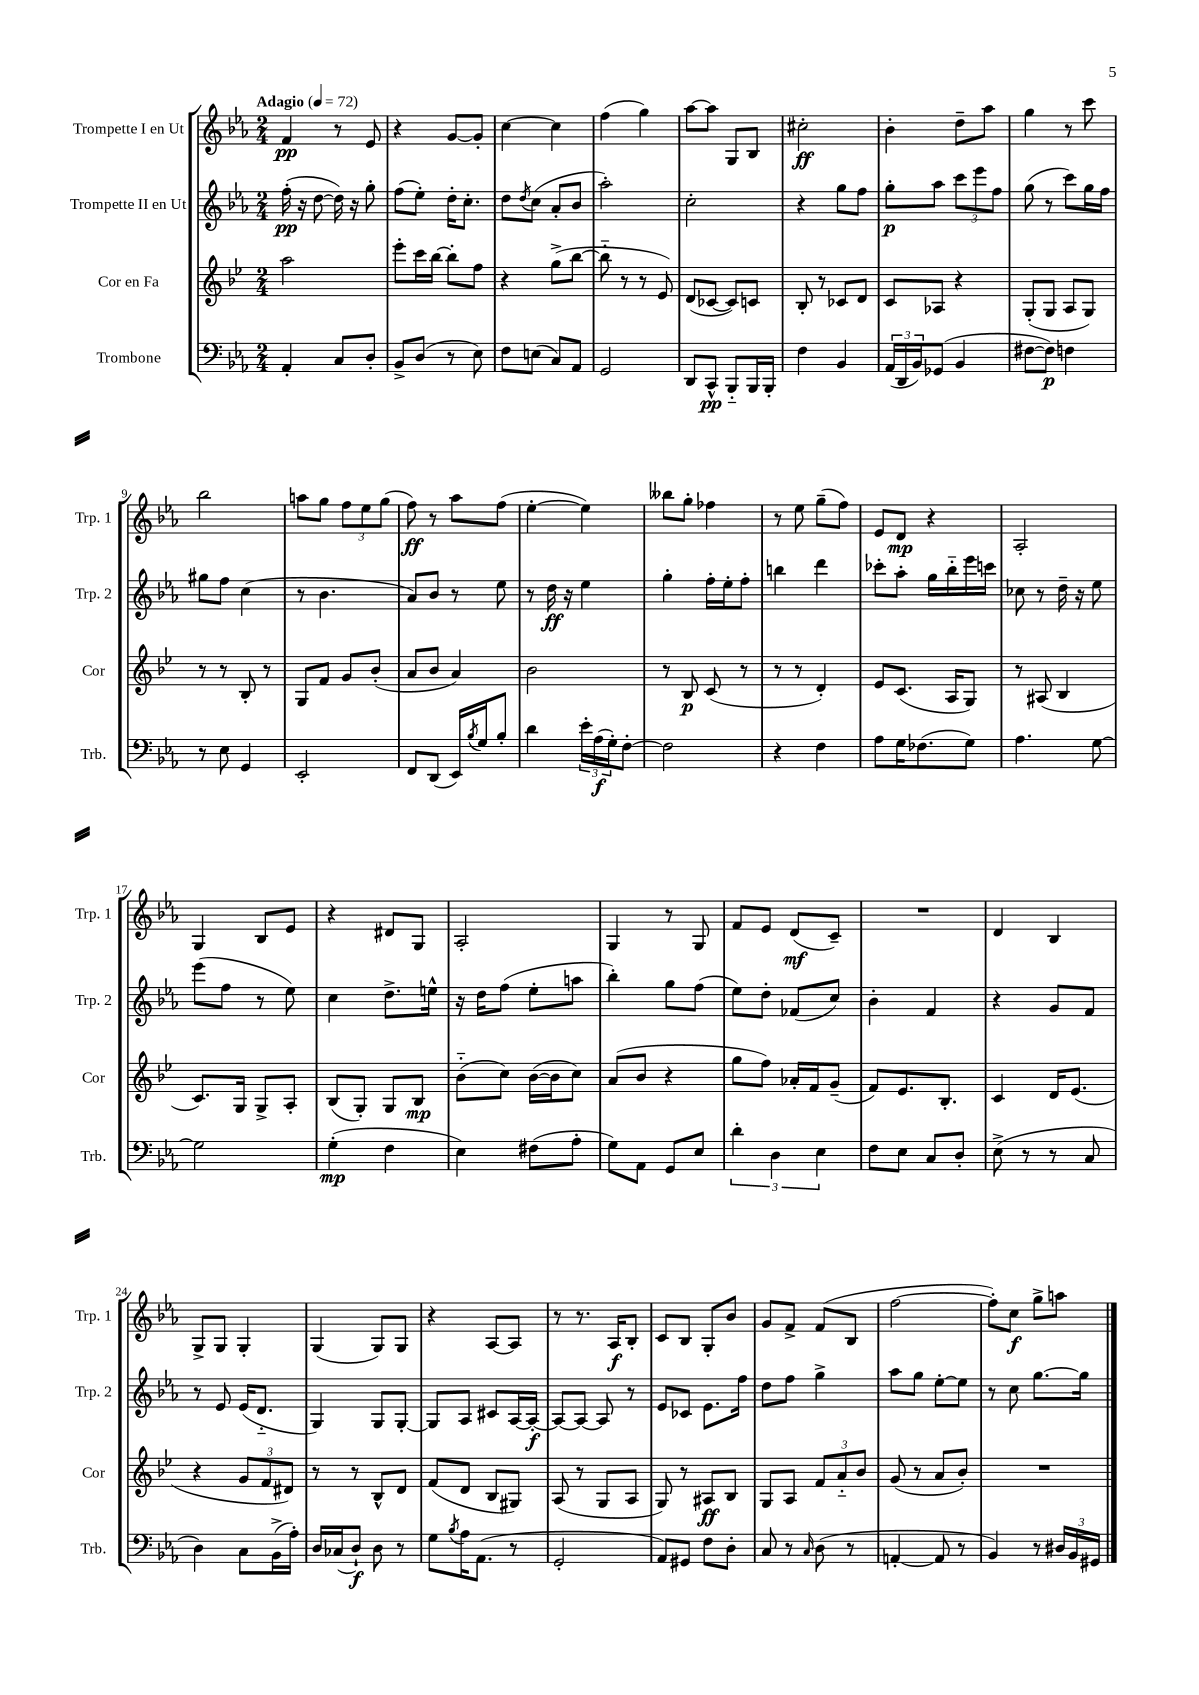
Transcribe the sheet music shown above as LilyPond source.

<<
\new StaffGroup <<
\new Staff = "s0" \with { instrumentName = "Trompette I en Ut" shortInstrumentName = "Trp. 1" } {
    \clef treble \key ees \major \numericTimeSignature \time 2/4 \tempo "Adagio" 4 = 72
    f'4\pp r8 ees'8 |
    r4 g'8~ g'8-. |
    c''4~ c''4 |
    f''4( g''4) |
    aes''8~ aes''8 g8 bes8 |
    cis''2-.\ff |
    bes'4-. d''8-- aes''8 |
    g''4 r8 c'''8 |
    bes''2 |
    a''8 g''8 \tuplet 3/2 { f''8 ees''8 g''8( } |
    f''8\ff) r8 aes''8 f''8( |
    ees''4~-. ees''4) |
    beses''8 g''8-. fes''4 |
    r8 ees''8 g''8--( f''8) |
    ees'8 d'8\mp r4 |
    aes2-. |
    g4 bes8 ees'8 |
    r4 dis'8 g8 |
    aes2-. |
    g4 r8 g8 |
    f'8 ees'8 d'8\mf( c'8--) |
    R2 |
    d'4 bes4 |
    g8-> g8 g4-. |
    g4( g8) g8 |
    r4 aes8~ aes8 |
    r8 r8. aes16\f bes8-. |
    c'8 bes8 g8-. bes'8 |
    g'8 f'8-> f'8( bes8 |
    f''2~ |
    f''8-.) c''8\f g''8-> a''8 \bar "|." |
}
\new Staff = "s1" \with { instrumentName = "Trompette II en Ut" shortInstrumentName = "Trp. 2" } {
    \clef treble \key ees \major \numericTimeSignature \time 2/4
    f''16-.\pp( r16 d''8~ d''16) r16 g''8-. |
    f''8( ees''8-.) d''16-. c''8.-. |
    d''8 \acciaccatura { d''8 } c''8( aes'8-. bes'8 |
    aes''2-.) |
    c''2-. |
    r4 g''8 f''8 |
    g''8-.\p aes''8 \tuplet 3/2 { c'''8 ees'''8 f''8 } |
    g''8( r8 c'''8) g''16 f''16 |
    gis''8 f''8 c''4( |
    r8 bes'4. |
    aes'8) bes'8 r8 ees''8 |
    r8 d''16\ff r16 ees''4 |
    g''4-. f''16-. ees''16-. f''8-. |
    b''4 d'''4 |
    ces'''8-. aes''8-. g''16 bes''16-_ ees'''16 c'''16 |
    ces''8 r8 d''16-- r16 ees''8 |
    ees'''8( f''8 r8 ees''8) |
    c''4 d''8.-> e''16-^ |
    r16 d''16 f''8( ees''8-. a''8 |
    bes''4-.) g''8 f''8( |
    ees''8) d''8-. fes'8( c''8) |
    bes'4-. f'4 |
    r4 g'8 f'8 |
    r8 ees'8 ees'16( d'8.-_ |
    g4) g8 g8~-. |
    g8 aes8 cis'8 aes16~ aes16~-.\f |
    aes8~ aes8~ aes8 r8 |
    ees'8 ces'8 ees'8. f''16 |
    d''8 f''8 g''4-> |
    aes''8 g''8 ees''8~-. ees''8 |
    r8 c''8 g''8.~ g''16 \bar "|." |
}
\new Staff = "s2" \with { instrumentName = "Cor en Fa" shortInstrumentName = "Cor" } {
    \clef treble \key bes \major \numericTimeSignature \time 2/4
    a''2 |
    ees'''8-. c'''16 bes''16~ bes''8-. f''8 |
    r4 g''8->( bes''8~ |
    bes''8-_ r8 r8 ees'8) |
    d'8( ces'8~ ces'8) c'8 |
    bes8-. r8 ces'8 d'8 |
    c'8 aes8 r4 |
    g8-.( g8 a8 g8) |
    r8 r8 bes8-. r8 |
    g8 f'8 g'8 bes'8-.( |
    a'8 bes'8 a'4) |
    bes'2 |
    r8 bes8\p c'8( r8 |
    r8 r8 d'4-.) |
    ees'8 c'8.( a16 g8) |
    r8 ais8( bes4 |
    c'8.) g16 g8-> a8-. |
    bes8( g8-.) g8 bes8\mp |
    bes'8-_( c''8) bes'16~( bes'16 c''8) |
    a'8( bes'8 r4 |
    g''8 f''8) aes'16-. f'16 g'8--( |
    f'8) ees'8. bes8.-. |
    c'4 d'16 ees'8.( |
    r4 \tuplet 3/2 { g'8 f'8 dis'8) } |
    r8 r8 bes8-^ d'8 |
    f'8( d'8 bes8 gis8) |
    a8( r8 g8 a8 |
    g8) r8 ais8\ff bes8 |
    g8 a8 \tuplet 3/2 { f'8 a'8-_ bes'8 } |
    g'8( r8 a'8 bes'8-.) |
    R2 \bar "|." |
}
\new Staff = "s3" \with { instrumentName = "Trombone" shortInstrumentName = "Trb." } {
    \clef bass \key ees \major \numericTimeSignature \time 2/4
    aes,4-. c8 d8-. |
    bes,8-> d8( r8 ees8) |
    f8 e8( c8) aes,8 |
    g,2 |
    d,8 c,8-^\pp bes,,8-_ bes,,16 bes,,16-. |
    f4 bes,4 |
    \tuplet 3/2 { aes,16( d,16 bes,16) } ges,8( bes,4 |
    fis8~ fis8\p) f4 |
    r8 ees8 g,4 |
    ees,2-. |
    f,8 d,8( ees,16) \acciaccatura { bes8 } g16 bes8-. |
    d'4 \tuplet 3/2 { ees'16-. aes16\f( g16-.) } f8~-. |
    f2 |
    r4 f4 |
    aes8 g16 fes8.( g8) |
    aes4. g8~ |
    g2 |
    g4-.\mp( f4 |
    ees4) fis8( aes8-. |
    g8) aes,8 g,8 ees8 |
    \tuplet 3/2 { d'4-. d4 ees4 } |
    f8 ees8 c8 d8-. |
    ees8->( r8 r8 c8 |
    d4) c8 bes,16->( aes16-.) |
    d16 ces16( d8-!\f) d8 r8 |
    g8 \acciaccatura { bes8 } aes16 aes,8.( r8 |
    g,2-. |
    aes,8) gis,8 f8 d8-. |
    c8 r8 \grace { c16 } d8( r8 |
    a,4~-. a,8 r8 |
    bes,4) r8 \tuplet 3/2 { dis16 bes,16 gis,16 } \bar "|." |
}
>>
>>
